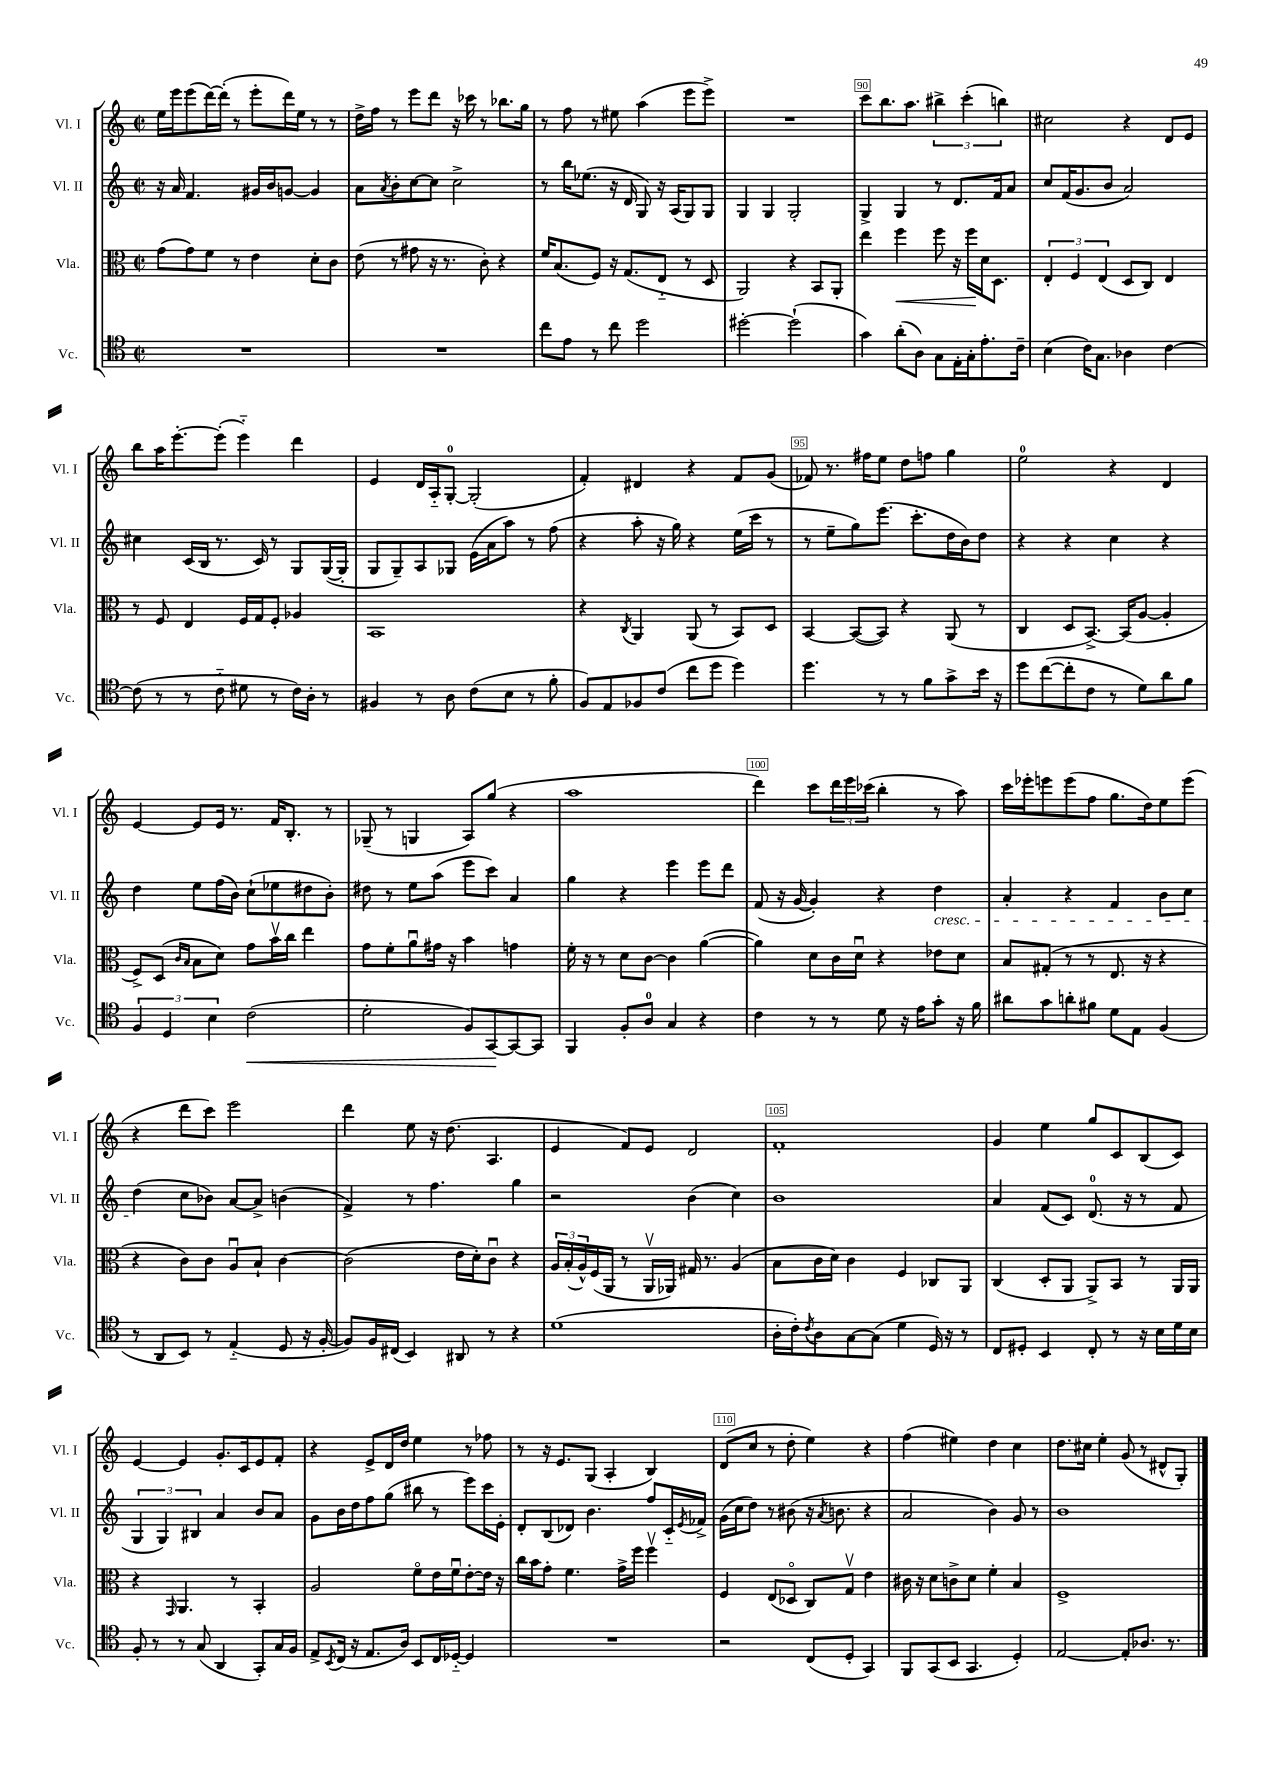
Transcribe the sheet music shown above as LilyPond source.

<<
\new StaffGroup <<
\new Staff = "s0" \with { instrumentName = "Vl. I" shortInstrumentName = "Vl. I" } {
    \clef treble \key c \major \defaultTimeSignature \time 2/2
    e''16 e'''16 e'''8( d'''16~) d'''16-.( r8 e'''8-. d'''16) e''16 r8 r8 |
    d''16-> f''16 r8 e'''8 d'''8 r16 ces'''16 r8 bes''8. g''16 |
    r8 f''8 r8 eis''8 a''4( e'''8 e'''8->) |
    R1 |
    c'''8 b''8. a''8. \tuplet 3/2 { bis''4-> c'''4-.( b''4) } |
    cis''2 r4 d'8 e'8 |
    b''8 a''16 e'''8.~-. e'''8-.( e'''4-_) d'''4 |
    e'4 d'16 a16-_ g8-0~-. g2-.( |
    f'4-.) dis'4 r4 f'8 g'8( |
    fes'8) r8. fis''16 e''8 d''8 f''8 g''4 |
    e''2-0 r4 d'4 |
    e'4~ e'8 e'16 r8. f'16 b8.-. r8 |
    ges8--( r8 g4 a8) g''8( r4 |
    a''1 |
    d'''4) c'''8 \tuplet 3/2 { d'''16 e'''16 ces'''16( } b''4-. r8 a''8) |
    c'''16 ees'''16-. e'''8 e'''8( f''8 g''8. d''16) e''8 e'''8( |
    r4 d'''8 c'''8) e'''2 |
    d'''4 e''8 r16 d''8.( a4. |
    e'4 f'8) e'8 d'2 |
    f'1-. |
    g'4 e''4 g''8 c'8 b8( c'8) |
    e'4~ e'4 g'8.-. c'16 e'8 f'8-. |
    r4 e'8-> d'16 d''16 e''4 r8 fes''8 |
    r8 r16 e'8. g8( a4-. b4) |
    d'8( c''8 r8 d''8-. e''4) r4 |
    f''4( eis''4) d''4 c''4 |
    d''8. cis''16 e''4-. g'8( r8 dis'8-^ g8-.) \bar "|." |
}
\new Staff = "s1" \with { instrumentName = "Vl. II" shortInstrumentName = "Vl. II" } {
    \clef treble \key c \major \defaultTimeSignature \time 2/2
    r16 a'16 f'4. gis'16 b'16 g'8~ g'4 |
    a'8 \acciaccatura { a'8 } b'8-. c''8~ c''8 c''2-> |
    r8 b''16 ees''8.( r16 d'16 g8) r16 a16( g8) g8 |
    g4 g4 g2-. |
    g4-> g4 r8 d'8. f'16 a'8 |
    c''8 f'16( g'8. b'8 a'2) |
    cis''4 c'16( b16 r8. c'16) r8 g8 g16~( g16-. |
    g8 g8--) a8 ges8 e'16( a'16 a''8) r8 f''8( |
    r4 a''8-. r16 g''16) r4 e''16( c'''16 r8 |
    r8 e''8-- g''8) e'''8.( c'''8.-. d''16 b'16) d''8 |
    r4 r4 c''4 r4 |
    d''4 e''8 f''16( b'16) c''8-!( ees''8 dis''8 b'8-.) |
    dis''8 r8 e''8 a''8( e'''8 c'''8) a'4 |
    g''4 r4 e'''4 e'''8 d'''8 |
    f'8( r16 g'16~ g'4-.) r4 d''4\cresc |
    a'4-. r4 f'4 b'8 c''8 |
    d''4\!( c''8 bes'8) a'8~ a'8-> b'4( |
    f'4->) r8 f''4. g''4 |
    r2 b'4( c''4) |
    b'1 |
    a'4 f'8( c'8) d'8.-0( r16 r8 f'8 |
    \tuplet 3/2 { g4 g4) bis4 } a'4 b'8 a'8 |
    g'8 b'16 d''16 f''8 g''8( bis''8 r8 e'''8) c'''16 e'16-. |
    d'8-. b8( des'8) b'4. f''8 c'16-_ \acciaccatura { e'8 } fes'16-> |
    g'16( c''16 d''8) r8 bis'8( r16 \acciaccatura { a'8 } b'8. r4 |
    a'2 b'4) g'8 r8 |
    b'1 \bar "|." |
}
\new Staff = "s2" \with { instrumentName = "Vla." shortInstrumentName = "Vla." } {
    \clef alto \key c \major \defaultTimeSignature \time 2/2
    g'8( g'8) f'8 r8 e'4 d'8-. c'8 |
    e'8( r8 gis'8 r16 r8. c'8-.) r4 |
    f'16 b8.( f8) r16 g8.( e8-_ r8 d8 |
    a,2) r4 b,8 a,8-. |
    e''4 f''4\< f''8 r16 f''16\! d'16 d8. |
    \tuplet 3/2 { e4-. f4 e4( } d8 c8) e4 |
    r8 f8 e4 f16 g16 f8-. aes4 |
    b,1 |
    r4 \acciaccatura { c8 } a,4 a,8( r8 b,8) d8 |
    b,4~ b,8~( b,8) r4 a,8( r8 |
    c4 d8 b,8.~->) b,16( a8~ a4-. |
    f8->) d8( \grace { c'16 b16 } b8 d'8) g'8 b'16\upbow c''16 e''4 |
    g'8 f'8-. a'8\downbow gis'16 r16 b'4 g'4 |
    f'16-. r16 r8 d'8 c'8~ c'4 a'4~( |
    a'4) d'8 c'16 d'16\downbow r4 ees'8 d'8 |
    b8 gis8-.( r8 r8 e8. r16 r4 |
    r4 c'8) c'8 a8\downbow b8-! c'4~ |
    c'2( e'16 d'16-.) c'8\downbow r4 |
    \tuplet 3/2 { a16 b16-.( a16-^) } f16( a,16 r8 a,16\upbow aes,16) gis16 r8. a4( |
    b8 c'16 d'16) c'4 f4 ces8 a,8 |
    c4( d8-. a,8 a,8->) b,8 r8 a,16 a,16 |
    r4 \grace { g,16 } a,4. r8 b,4-. |
    a2 f'8\flageolet e'16 f'16\downbow e'8~-. e'16 r16 |
    c''16 b'16 g'8-. f'4. g'16-> f''16 f''4\upbow |
    f4 e8( des8\flageolet c8) g8\upbow e'4 |
    cis'16 r16 d'8 c'8-> d'8 f'4-. b4 |
    f1-> \bar "|." |
}
\new Staff = "s3" \with { instrumentName = "Vc." shortInstrumentName = "Vc." } {
    \clef tenor \key c \major \defaultTimeSignature \time 2/2
    R1 |
    R1 |
    c''8 e'8 r8 c''8 d''2 |
    dis''2~-. dis''2-!( |
    g'4) a'8-.( a8) g8 e16-. g16-. e'8.-. c'16-- |
    b4( c'16) g8. aes4 c'4~ |
    c'8( r8 r8 c'8-_ dis'8 r8 c'16) a16-. r8 |
    fis4 r8 a8 c'8( b8 r8 f'8-. |
    f8) e8 fes8 c'8( c''8 d''8 d''4) |
    d''4. r8 r8 f'8 g'8-> b'16 r16 |
    d''8 c''8~( c''8-. c'8 r8 d'8) a'8 f'8 |
    \tuplet 3/2 { f4 d4 b4 } c'2\<( |
    d'2-. f8) g,8~\! g,8~ g,8 |
    f,4 f8-. a8-0 g4 r4 |
    c'4 r8 r8 d'8 r16 e'16 g'8-. r16 f'16 |
    ais'8 g'8 a'8-. fis'8 d'8 e8 f4( |
    r8 a,8 b,8) r8 e4-_( d8 r16 f16~-. |
    f8) f16 cis16( b,4) ais,8 r8 r4 |
    d'1( |
    a16-. c'16-.) \acciaccatura { c'8 } a8 g8~ g8( d'4 d16) r16 r8 |
    c8 dis8-. b,4 c8-. r8 r16 b16 d'16 b16 |
    f8-. r8 r8 g8( a,4 g,8-.) g16 f16 |
    e8-> \acciaccatura { b,8 } c16( r16 e8. a16) b,8 c16 des16~-_ des4 |
    R1 |
    r2 c8( d8-. g,4) |
    f,8 g,8( b,8 g,4. d4-.) |
    e2~ e8-. aes8. r8. \bar "|." |
}
>>
>>
\layout { \context { \Score currentBarNumber = #86 \override BarNumber.break-visibility = ##(#f #t #t) barNumberVisibility = #(every-nth-bar-number-visible 5) \override BarNumber.stencil = #(make-stencil-boxer 0.1 0.3 ly:text-interface::print) } }
